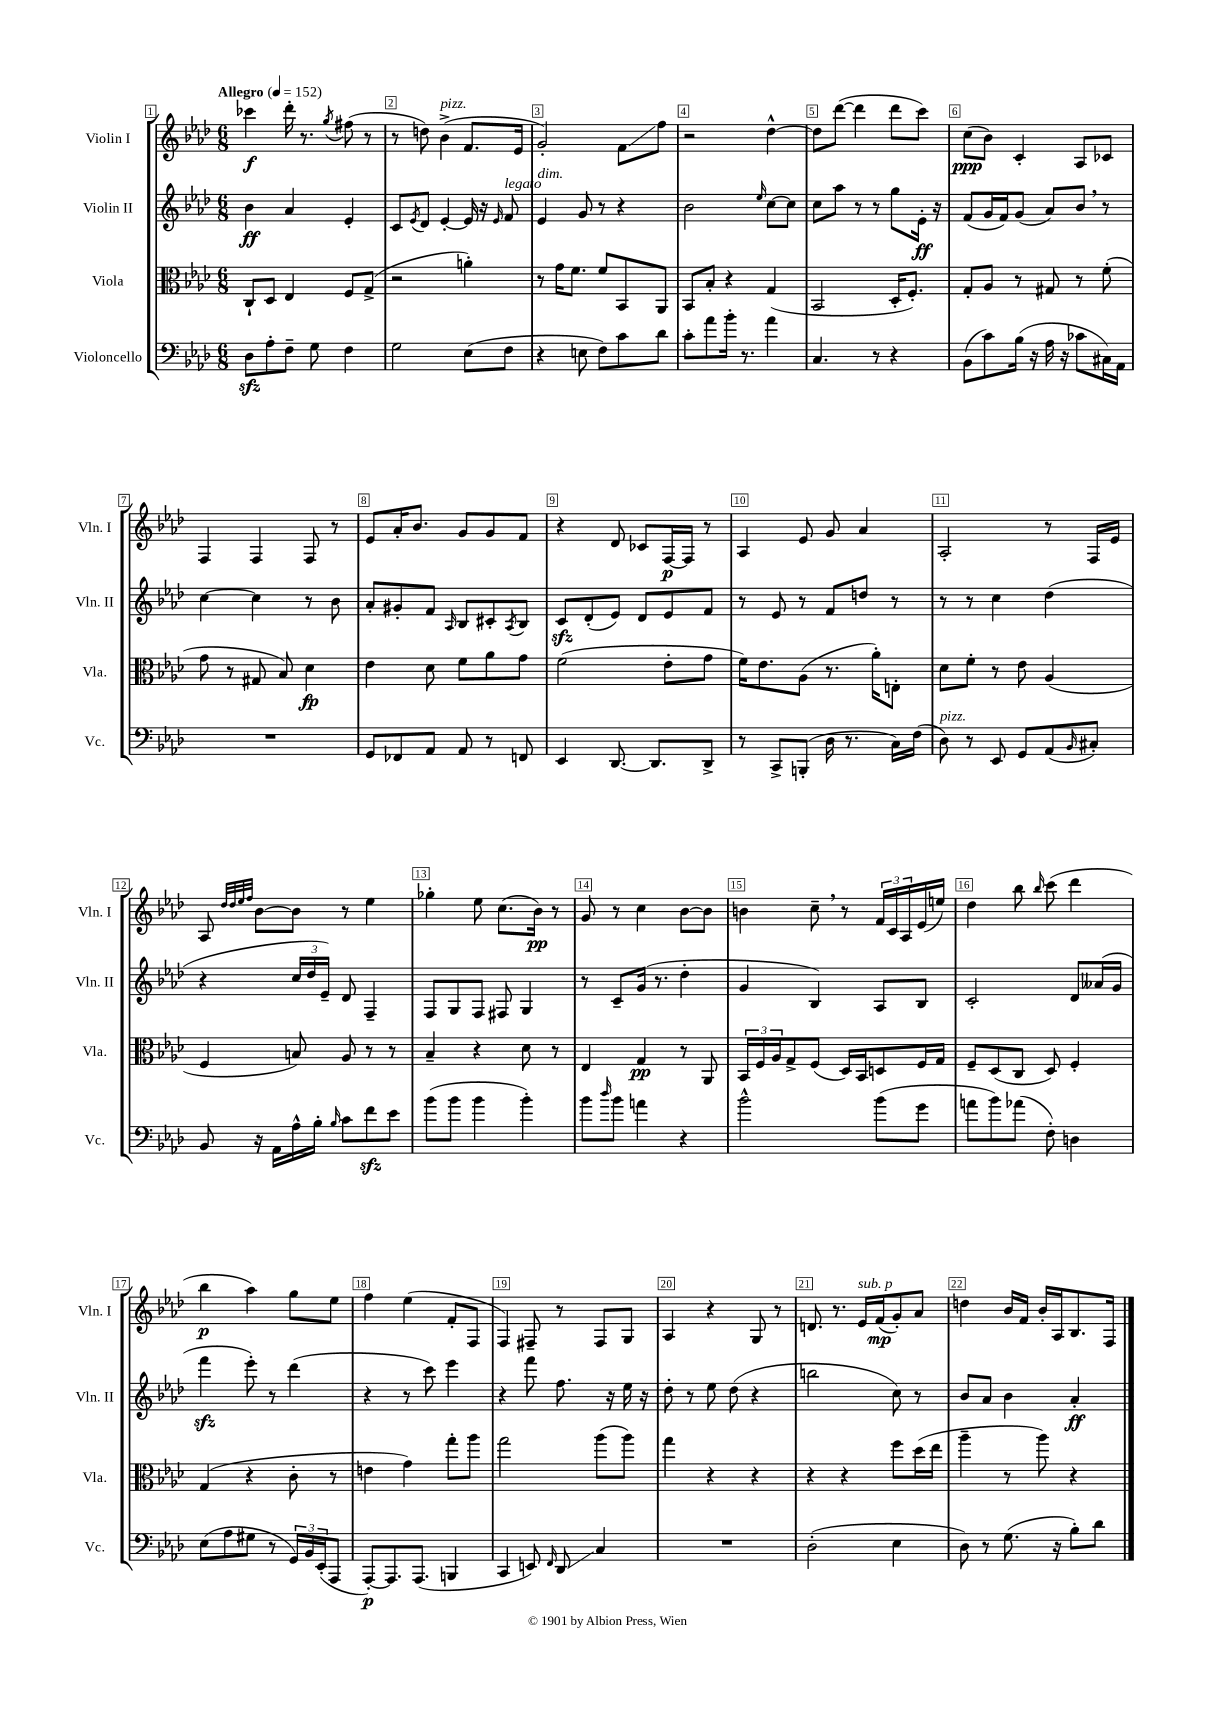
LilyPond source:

<<
\new StaffGroup <<
\new Staff = "s0" \with { instrumentName = "Violin I" shortInstrumentName = "Vln. I" } {
    \clef treble \key aes \major \numericTimeSignature \time 6/8 \tempo "Allegro" 4 = 152
    ces'''4\f des'''16-. r8. \acciaccatura { g''8 } fis''8( r8 |
    r8 d''8) bes'4->^\markup { \italic "pizz." }( f'8. ees'16 |
    g'2-.) f'8\glissando f''8 |
    r2 des''4~-^ |
    des''8 des'''8~( des'''4 des'''8 c'''8) |
    c''8\ppp( bes'8) c'4-. aes8 ces'8 |
    f4 f4 f8 r8 |
    ees'8 aes'16-. bes'8. g'8 g'8 f'8 |
    r4 des'8 ces'8 f16~\p f16 r8 |
    aes4 ees'8 g'8 aes'4 |
    aes2-. r8 f16 ees'16 |
    aes8 \grace { des''32 des''32 ees''32 f''32 } bes'8~ bes'8 r8 ees''4 |
    ges''4-. ees''8 c''8.( bes'16\pp) r8 |
    g'8 r8 c''4 bes'8~ bes'8 |
    b'4 c''8-- \breathe r8 \tuplet 3/2 { f'16 c'16 aes16 } ees'16( e''16) |
    des''4 bes''8 \grace { bes''16 } c'''8( des'''4 |
    bes''4\p aes''4) g''8 ees''8 |
    f''4 ees''4( f'8-. f8 |
    f4) fis8-- r8 fis8 g8 |
    aes4 r4 g8 r8 |
    d'8. r8. ees'16^\markup { \italic "sub. p" } f'16\mp( g'8-.) aes'8 |
    d''4 bes'16 f'16 bes'16-. aes16 bes8. f16 \bar "|." |
}
\new Staff = "s1" \with { instrumentName = "Violin II" shortInstrumentName = "Vln. II" } {
    \clef treble \key aes \major \numericTimeSignature \time 6/8
    bes'4\ff aes'4 ees'4-. |
    c'8 \acciaccatura { ees'8 } des'8 ees'4~-. ees'16 r16 \grace { ees'16 } f'8^\markup { \italic "legato" } |
    ees'4^\markup { \italic "dim." } g'8 r8 r4 |
    bes'2 \grace { ees''16 } c''8~ c''8 |
    c''8 aes''8 r8 r8 g''8 ees'16-.\ff r16 |
    f'8( g'16 f'16) g'8( aes'8) bes'8 \breathe r8 |
    c''4~ c''4 r8 bes'8 |
    aes'8-. gis'8-. f'8 \grace { aes16 } bes8 cis'8-. \acciaccatura { aes8 } bes8 |
    c'8\sfz des'8-.( ees'8) des'8 ees'8 f'8 |
    r8 ees'8 r8 f'8 d''8 r8 |
    r8 r8 c''4 des''4( |
    r4 \tuplet 3/2 { c''16 des''16 ees'16--) } des'8 f4-- |
    f8 g8 f8 fis8 g4 |
    r8 c'8-- g'16( r8. des''4-. |
    g'4 bes4) aes8 bes8 |
    c'2-. des'8 aeses'16( g'16 |
    f'''4\sfz ees'''8-.) r8 des'''4( |
    r4 r8 c'''8) ees'''4 |
    r4 f'''8 f''8. r16 ees''16 r16 |
    des''8-. r8 ees''8 des''8( r4 |
    b''2 c''8) r8 |
    bes'8 aes'8 bes'4 aes'4-.\ff \bar "|." |
}
\new Staff = "s2" \with { instrumentName = "Viola" shortInstrumentName = "Vla." } {
    \clef alto \key aes \major \numericTimeSignature \time 6/8
    c8-! des8 ees4 f8 g8->( |
    r2 a'4-.) |
    r8 g'16 f'8. f'8 bes,8 aes,8 |
    bes,8 bes8-. r4 g4( |
    bes,2 des16-. f8.-.) |
    g8-. aes8 r8 gis8 r8 f'8-.( |
    g'8 r8 gis8 bes8) des'4\fp |
    ees'4 des'8 f'8 aes'8 g'8 |
    f'2( ees'8-. g'8 |
    f'16) ees'8. aes8( r8. aes'16-.) e8-. |
    des'8 f'8-. r8 ees'8 aes4( |
    f4 b8) aes8 r8 r8 |
    bes4-- r4 des'8 r8 |
    ees4 g4\pp r8 aes,8 |
    \tuplet 3/2 { bes,16 f16 aes16 } g8-> f8( des16) bes,16 d8 f16 g16 |
    f8-- des8( c8 des8) f4-. |
    g4( r4 c'8-. r8 |
    e'4 g'4) g''8-. aes''8 |
    g''2 aes''8( aes''8) |
    g''4 r4 r4 |
    r4 r4 f''8 des''16( ees''16 |
    aes''4-- r8 aes''8) r4 \bar "|." |
}
\new Staff = "s3" \with { instrumentName = "Violoncello" shortInstrumentName = "Vc." } {
    \clef bass \key aes \major \numericTimeSignature \time 6/8
    des8\sfz aes8-. f8-- g8 f4 |
    g2 ees8( f8 |
    r4 e8 f8) c'8 des'8 |
    c'8-. aes'8 bes'16-. r8. aes'4 |
    c4. r8 r4 |
    bes,8( c'8) bes16( r16 aes16 r16 ces'8 cis16) aes,16 |
    R2. |
    g,8 fes,8 aes,8 aes,8 r8 f,8 |
    ees,4 des,8.~ des,8. des,8-> |
    r8 c,8-> b,,8-.( des16 r8. c16) f16( |
    des8^\markup { \italic "pizz." }) r8 ees,8 g,8 aes,8( \grace { bes,16 } cis8-.) |
    bes,8 r16 aes,16 aes16-^ bes16-. \grace { bes16 } c'8 f'8\sfz ees'8 |
    bes'8( bes'8 bes'4 bes'4-.) |
    bes'8 \grace { des''16 } bes'8 a'4 r4 |
    bes'2-^ bes'8( g'8 |
    a'8 bes'8) aes'8( f8-.) d4 |
    ees8( aes8 gis8 r8 \tuplet 3/2 { g,16) bes,16 ees,16-.( } aes,,8 |
    aes,,8~-.\p) aes,,8. aes,,8.( b,,4 |
    c,4 e,8) \grace { f,16 } des,8\glissando c4 |
    R2. |
    des2-.( ees4 |
    des8) r8 g8.( r16 bes8-.) des'8 \bar "|." |
}
>>
>>
\layout { \context { \Score \override BarNumber.break-visibility = ##(#f #t #t) barNumberVisibility = #all-bar-numbers-visible \override BarNumber.stencil = #(make-stencil-boxer 0.1 0.3 ly:text-interface::print) } }
